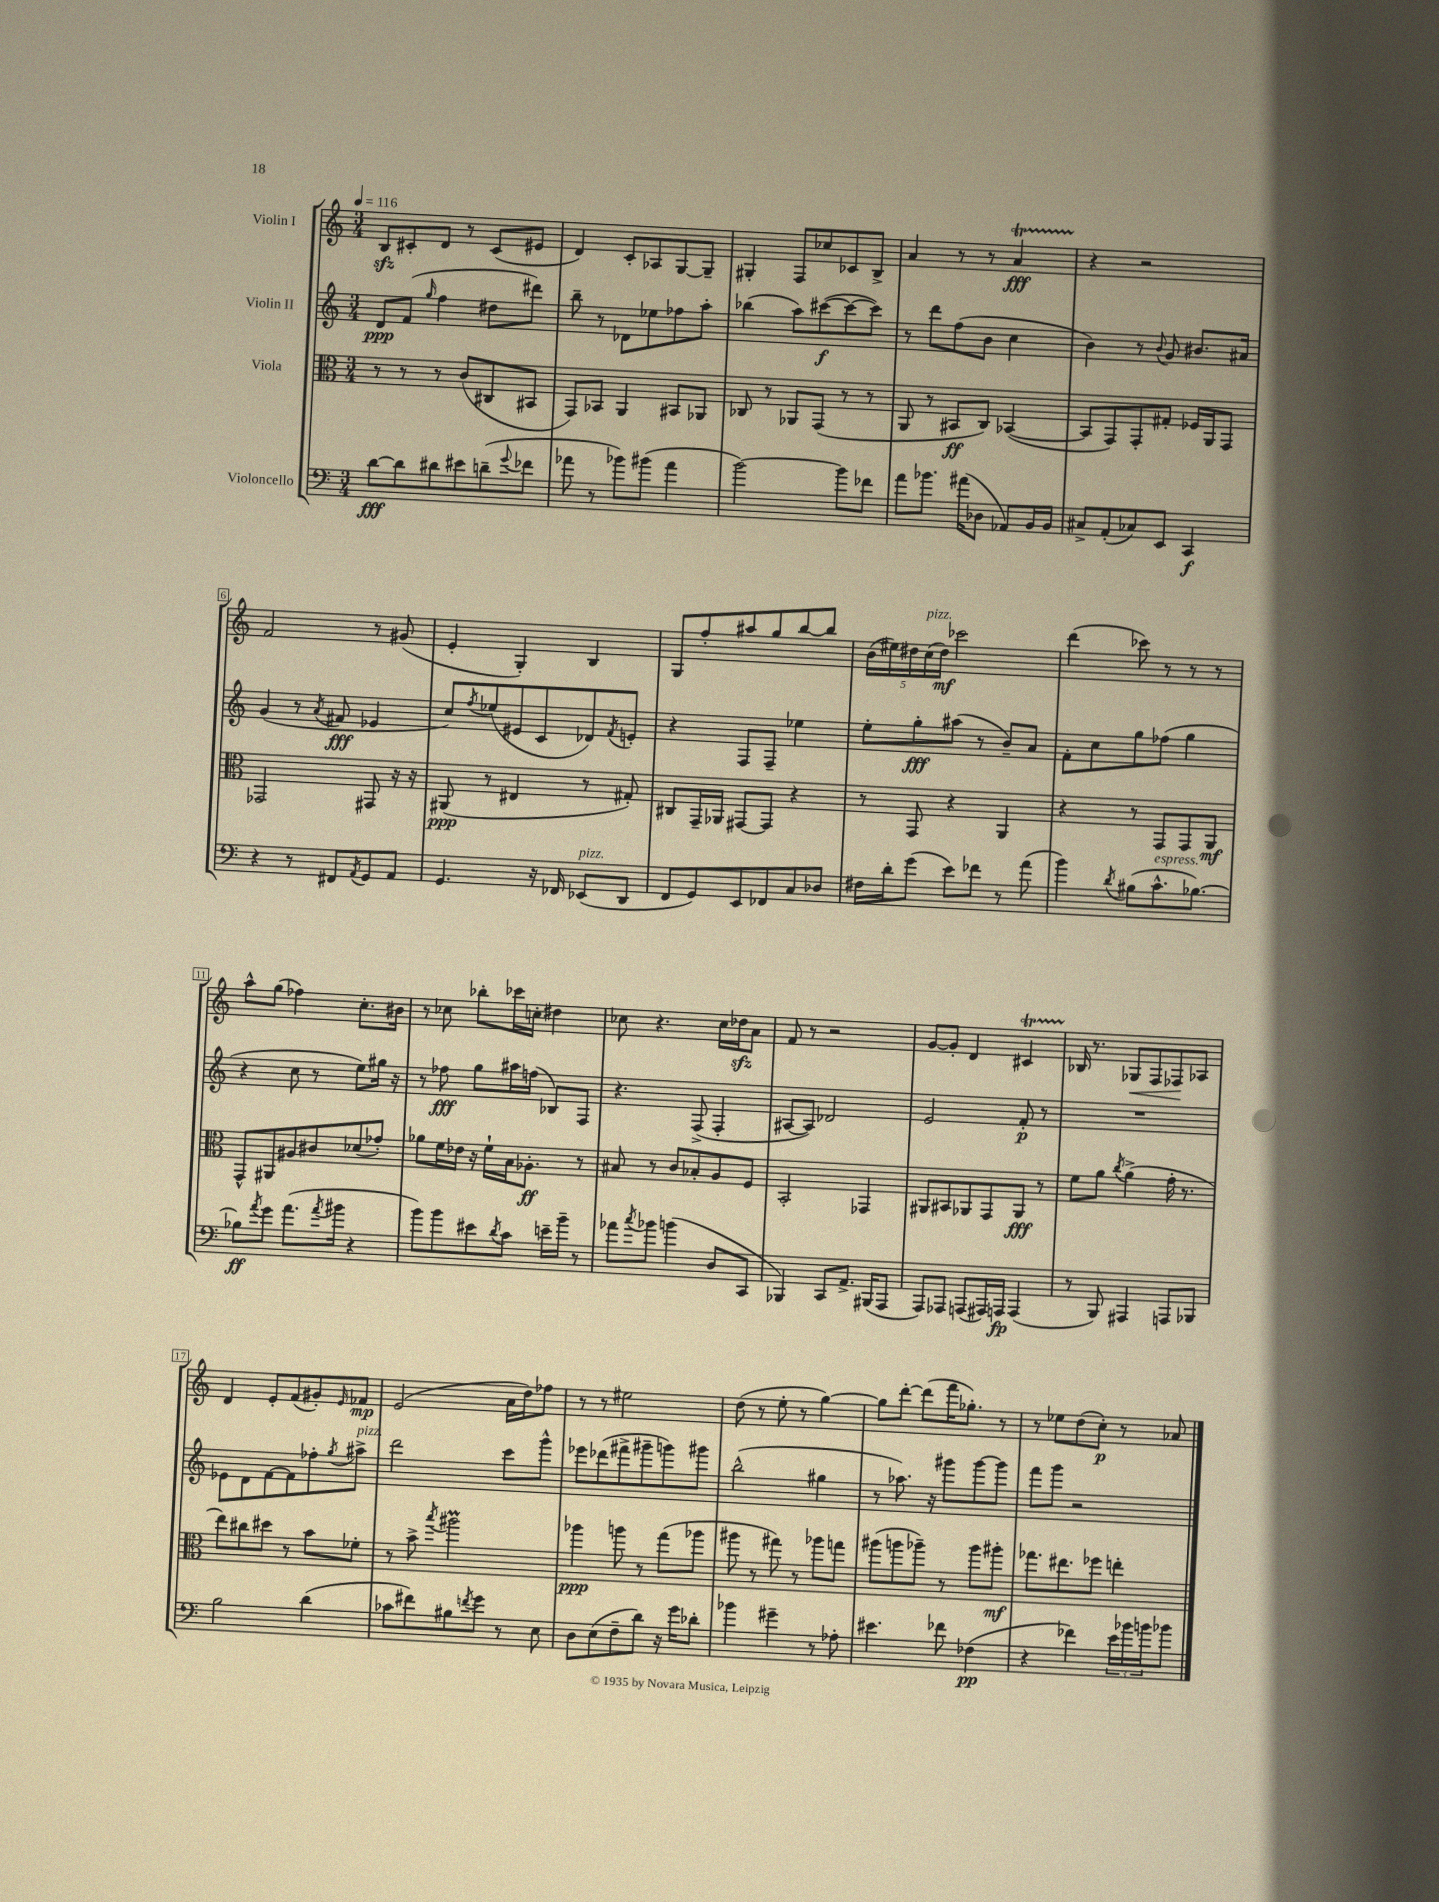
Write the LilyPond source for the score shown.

<<
\new StaffGroup <<
\new Staff = "s0" \with { instrumentName = "Violin I" } {
    \clef treble \key c \major \numericTimeSignature \time 3/4 \tempo 4 = 116
    b8\sfz cis'8-. d'8 r8 cis'8( eis'8 |
    d'4) c'8-. aes8 g8~ g8-- |
    gis4-. f8 ces''8 ces'8 b8-> |
    a'4 r8 r8 a'4\startTrillSpan\fff |
    r4\stopTrillSpan r2 |
    f'2 r8 gis'8( |
    e'4-. g4-.) b4 |
    g8 f''8-. ais''8 g''8 b''8~ b''8 |
    \tuplet 5/4 { b'16( eis''16) dis''16 c''16^\markup { \italic "pizz." }( dis''16\mf) } ces'''2 |
    d'''4( ces'''8) r8 r8 r8 |
    a''8-^ g''8( fes''4) c''8.-. bis'16 |
    r8 ces''8 bes''8-. ces'''16 c''16-. dis''4 |
    ces''8 r4. ces''16 des''16\sfz a'8 |
    f'8 r8 r2 |
    g'8~ g'8-. d'4 cis'4\startTrillSpan |
    bes16\stopTrillSpan r8. ges8\< f8 fes8\! aes8 |
    d'4 e'8-. f'8( gis'8-.) \grace { e'16 } fes'8\mp |
    e'2( a'16 d''16) fes''8 |
    r8 r8 eis''2 |
    d''8( r8 e''8-. r8 g''4~) |
    g''8 d'''8~-. d'''8( f'''16 ges''8.-.) r8 |
    r8 ees''8 d''8( c''8-.\p) r8 aes'8 \bar "|." |
}
\new Staff = "s1" \with { instrumentName = "Violin II" } {
    \clef treble \key c \major \numericTimeSignature \time 3/4
    d'8\ppp f'8( \grace { g''16 } f''4 dis''8 dis'''8) |
    b''8-- r8 des'8 ees''8 fes''8 a''8-. |
    bes''4( a''8) cis'''8~\f( cis'''8~ cis'''8) |
    r8 d'''8 f''8( b'8 c''4 |
    b'4) r8 \appoggiatura { b'8 } g'8 bis'8. ais'16 |
    g'4( r8 \acciaccatura { a'8 } fis'8\fff ees'4 |
    c''8) \acciaccatura { f''8 } ees''8( eis'8 c'8 des'8) \acciaccatura { f'8 } e'8-. |
    r4 f8 f8-- ees''4 |
    e''8-. g''8-.\fff ais''8( r8 b'8--) a'8 |
    f'8-. c''8 g''8 fes''8( g''4 |
    r4 c''8 r8 e''8) gis''16 r16 |
    r8 fes''8\fff g''8 ais''16 f''16( bes8) f8 |
    r4. f8->( f4-. |
    ais8~ ais8) des'2 |
    e'2 f'8-.\p r8 |
    R2. |
    ees'8 d'8 f'8~ f'8 fes''8-. \acciaccatura { g''8 } ais''8->^\markup { \italic "pizz." } |
    d'''2 c'''8 g'''8-^ |
    ees'''8 des'''8( fis'''8-> gis'''8-- g'''8) gis'''8 |
    b''2-^( gis''4 |
    r8 aes''8.) r16 gis'''8 gis'''8~ gis'''8 |
    f'''8 g'''8 r2 \bar "|." |
}
\new Staff = "s2" \with { instrumentName = "Viola" } {
    \clef alto \key c \major \numericTimeSignature \time 3/4
    r8 r8 r8 c'8( cis8 bis,8 |
    g,8) bes,8 a,4 bis,8 aes,8 |
    ces8 r8 aes,8 g,8( r8 r8 |
    a,8 r8 bis,8\ff c8) bes,4~( |
    bes,8 g,8) g,8-. gis8-. fes16 a,16 g,8 |
    ges,2 gis,8 r16 r16 |
    ais,8\ppp( r8 eis4 r8 gis8-.) |
    cis8 g,16-- aes,16 gis,8~ gis,8 r4 |
    r8 g,8 r4 a,4 |
    r4 r8 g,8 g,8 a,8\mf |
    g,8-^ ais,8 ais8 cis'8 des'8( ges'8-.) |
    aes'8 f'16 ees'16 r16 f'16-! b16 aes8.-.\ff r8 |
    bis8 r8 c'8 bes8-. a8 f8 |
    b,2-. ges,4 |
    ais,8 bis,8 aes,8 g,8 aes,8\fff r8 |
    f'8 a'8 \acciaccatura { c''8 } a'4->( g'16-. r8. |
    e''8) cis''8 dis''8 r8 b'8 fes'8-. |
    r8 b'8-> \acciaccatura { b''8 } ais''2\prall |
    aes''4\ppp a''8 r8 g''8( aes''8 |
    ais''8 r8 gis''8) r8 aes''8 g''8 |
    ais''8( a''8 aes''8--) r8 aes''8 ais''8-.\mf |
    ges''8. eis''8. fes''8 e''4-. \bar "|." |
}
\new Staff = "s3" \with { instrumentName = "Violoncello" } {
    \clef bass \key c \major \numericTimeSignature \time 3/4
    d'8~\fff d'8 dis'8 eis'8 d'8--( \appoggiatura { g'8 } fes'8 |
    aes'8 r8 bes'8) bis'8( aes'4 |
    b'2~) b'8 fes'8 |
    a'8 bes'8. ais'16( des8 aes,8) b,16 b,16 |
    cis8-> a,8-.( ces8) e,8 c,4\f |
    r4 r8 fis,8 \acciaccatura { a,8 } g,8 a,8 |
    g,4. r16 fes,16 ees,8^\markup { \italic "pizz." }( d,8 |
    f,8 g,8) e,8 fes,8 c8 des8 |
    fis16 d'16-. g'8( e'8) fes'8 r8 a'8( |
    b'4) \acciaccatura { d'8 } bis8( c'8.-^^\markup { \italic "espress." } bes8.~) |
    bes8\ff \acciaccatura { a'8 } g'8 a'8.( \acciaccatura { a'8 } bis'16 r4 |
    b'8) b'8 eis'8 \acciaccatura { d'8 } c'8 e'16-- b'16-- r8 |
    aes'8 \acciaccatura { c''8 } bes'8 b'4( d8 c,8 |
    bes,,4) c,8 a,8.-> bis,,16( a,,8 |
    a,,8) aes,,8 a,,8( ais,,16) a,,16\fp a,,4( |
    r8 b,,8) ais,,4 a,,8 bes,,8 |
    b2 d'4( |
    ces'8 fis'8) bis8 \acciaccatura { f'8 } g'8 r8 e8 |
    d8 e8( f8-- d'8) r16 g'16 des'8-. |
    bes'4 gis'4-- r8 aes8-. |
    eis'4. fes'8 fes4\pp( |
    r4 fes'4) \tuplet 3/2 { e'16 bes'16 b'16 } bes'8 \bar "|." |
}
>>
>>
\layout { \context { \Score \override BarNumber.stencil = #(make-stencil-boxer 0.1 0.3 ly:text-interface::print) } }
